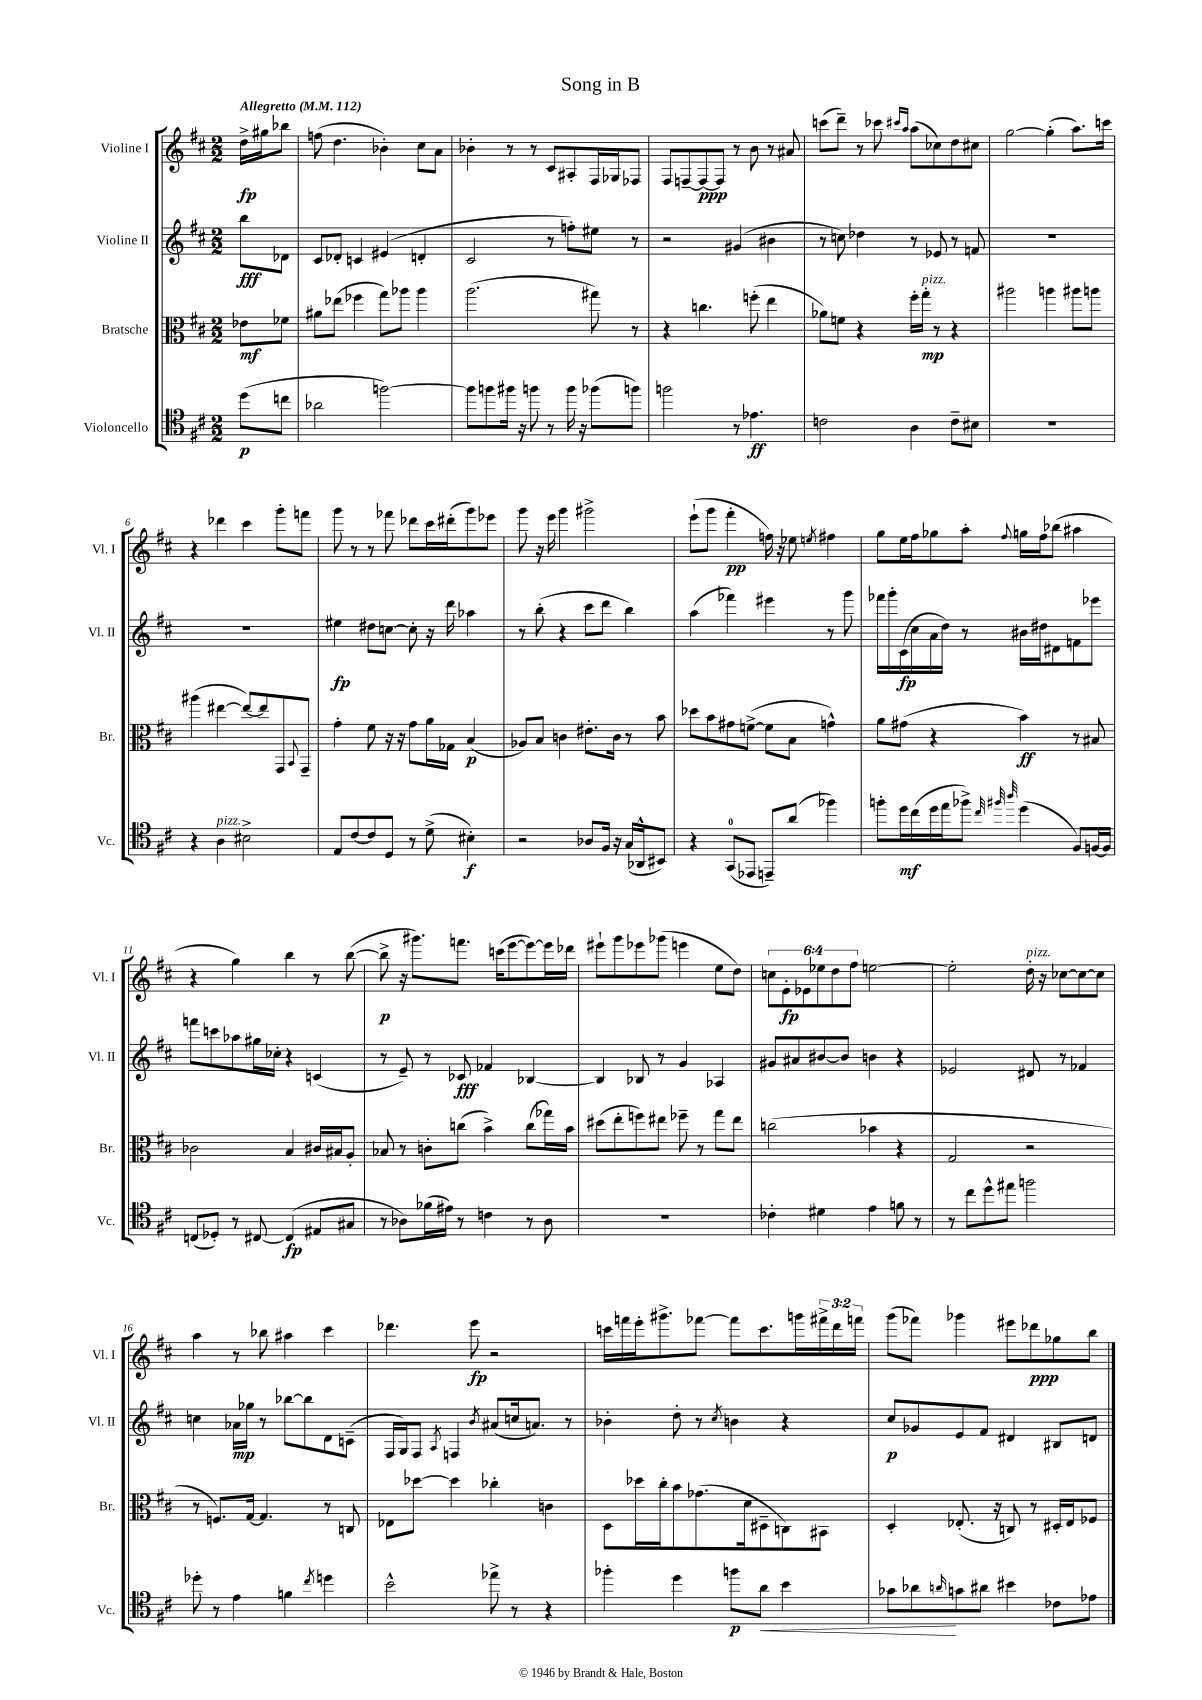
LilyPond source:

\header { title = "Song in B" }
<<
\new StaffGroup <<
\new Staff = "s0" \with { instrumentName = "Violine I" shortInstrumentName = "Vl. I" } {
    \clef treble \key d \major \numericTimeSignature \time 2/2 \override Staff.TupletNumber.text = #tuplet-number::calc-fraction-text \partial 4 \tempo "Allegretto" 4 = 112
    d''16->\fp gis''16 bes''8 |
    f''8( d''4. bes'4-.) cis''8 a'8 |
    bes'4-. r8 r8 cis'8 ais8-. fis16 ges16 fes8 |
    fis8 f8~-- f8~\ppp f8 r8 b'8 r8 ais'8 |
    c'''8( d'''8--) r8 ces'''8 \grace { cis'''16 a''16 } a''8( ces''8) d''8 cis''8 |
    g''2~ g''4-.( a''8.) c'''16 |
    r4 des'''4 cis'''4 g'''8-. f'''8 |
    g'''8 r8 r8 fes'''8 des'''8 cis'''16 dis'''16-.( g'''8) ees'''8 |
    g'''8 r16 e'''16 g'''4 gis'''2-> |
    e'''8-!( g'''8 fis'''4-.\pp f''16) r16 ees''8 \acciaccatura { e''8 } fis''4 |
    g''8 e''16 fis''16 ges''8 a''8-. \appoggiatura { fis''8 } g''16 fis''16 bes''8( ais''4 |
    r4 g''4) b''4 r8 b''8~( |
    b''8->\p r16 gis'''8.) f'''8. c'''16( e'''8~ e'''8~) e'''16 des'''16 |
    eis'''8-! g'''8 ees'''8 ges'''8( e'''4 e''8 d''8) |
    \tuplet 6/4 { c''8 e'8-.\fp ees'8 ees''8 d''8 fis''8 } e''2~ |
    e''2-. d''16-.^\markup { \italic "pizz." } r16 ces''8~ ces''8~ ces''8 |
    a''4 r8 bes''8 ais''4 cis'''4 |
    des'''4. e'''8\fp r2 |
    c'''16 f'''16 e'''16-. gis'''8.-> fes'''8~ fes'''8 c'''8. g'''16 \tuplet 3/2 { fis'''16-> d'''16 f'''16 } |
    g'''8( fes'''8) ges'''4 eis'''8 des'''8\ppp ges''8 b''8 \bar "|." |
}
\new Staff = "s1" \with { instrumentName = "Violine II" shortInstrumentName = "Vl. II" } {
    \clef treble \key d \major \numericTimeSignature \time 2/2 \partial 4
    b''8\fff des'8 |
    cis'8 des'8-. c'4 eis'4( d'4-. |
    cis'2 r8 f''8-.) eis''8 r8 |
    r2 gis'4( bis'4 |
    r8 c''8) des''4 r8 ees'8 r8 f'8 |
    R1 |
    R1 |
    eis''4\fp dis''8 c''8~ c''8-. r16 d'''16 aes''4 |
    r8 b''8-.( r4 cis'''8 d'''8 b''4) |
    a''4( fes'''4) eis'''4 r8 g'''8 |
    fes'''16 g'''16-. cis'16\fp( cis''16 a'16 d''16) r8 bis'16 dis''16 dis'8 f'8 ees'''8 |
    f'''8 c'''8 aes''8 gis''16 ces''16-. r4 c'4( |
    r8 e'8--) r8 ces'8\fff fes'4 bes4~ |
    bes4 bes8 r8 g'4 aes4 |
    gis'8 ais'8 bis'8~ bis'8 b'4 r4 |
    ees'2 dis'8 r8 fes'4 |
    c''4 aes'16\mp ges''16 r8 bes''8~ bes''8 d'8 c'8--( |
    fis16 g16) fis8 \acciaccatura { a8 } f4 \acciaccatura { b'8 } ais'8( c''16 a'8.) r8 |
    bes'4-. d''8-. r8 \acciaccatura { cis''8 } b'4 r4 |
    cis''8\p ges'8 e'8 fis'8 dis'4 bis8 d'8 \bar "|." |
}
\new Staff = "s2" \with { instrumentName = "Bratsche" shortInstrumentName = "Br." } {
    \clef alto \key d \major \numericTimeSignature \time 2/2 \partial 4
    ees'8\mf fes'8 |
    ais'8 ees''8( fes''4 g''8) aes''8 aes''4 |
    a''2.( gis''8) r8 |
    r4 c''4. f''8-.( e''4 |
    aes'8) f'8 r4 fis''16-. g''16-.\mp^\markup { \italic "pizz." } r8 r4 |
    ais''2 a''4 ais''8 a''8 |
    ais''4( eis''4~ eis''8~) eis''8 g,8 \appoggiatura { b,8 } g,8-- |
    g'4-. fis'8 r16 r16 g'8 a'16 ges16 b4\p( |
    aes8) b8 c'4 eis'8.-. c'16 r8 b'8 |
    des''8 b'8 gis'8 f'8~->( f'8 b8 g'4-^) |
    a'8 gis'8( r4 b'4\ff) r8 bis8 |
    ces'2 b4 cis'16 bis16 a8-. |
    bes8 r8 c'8-. c''8( b'4->) c''8( ges''16) b'16 |
    dis''8( e''8-. f''8) eis''8 fes''8-- r8 g''8 eis''8 |
    c''2( bes'4 r4 |
    g2 r2 |
    r8 f8.) g16~ g4. r8 c8 |
    ees8 des''8~ des''4 ces''4-. c'4 |
    d8 des''16 cis''16-. b'8 ges'8.( d'16 dis8-- c8) bis,8 |
    d4-. ees8.-.( r16 c8) r8 dis16-. ees16 fes8 \bar "|." |
}
\new Staff = "s3" \with { instrumentName = "Violoncello" shortInstrumentName = "Vc." } {
    \clef tenor \key d \major \numericTimeSignature \time 2/2 \partial 4
    d''8\p( c''8 |
    aes'2 f''2~) |
    f''8 f''8 fis''16 r16 f''8 r8 f''16 r16 fes''8( f''8) |
    f''2 r8 ees'4.\ff |
    c'2 a4 c'8-- bis8 |
    R1 |
    r4 a4^\markup { \italic "pizz." } bis2-> |
    e8 cis'8~ cis'8 d8 r8 d'8->( bis4-.\f) |
    r2 aes8 fis16 r16 g16( aes,16-^ bis,8) |
    r4 g,8-0( ees,8 e,8--) a'8( fes''4) |
    f''8-. d''16\mf cis''16( d''16 e''16 fes''8->) \grace { cis''32 fis''32 a''32 } d''4( fis8) f16~ f16 |
    c8( des8-.) r8 cis8~ cis4\fp( eis8 gis8 |
    r8 aes8) fes'16( eis'16) r8 c'4 r8 aes8 |
    R1 |
    ces'4-. dis'4 e'4 f'8 r8 |
    r8 cis''8 d''8-^ eis''8 f''2 |
    des''8-. r8 e'4 f'4 \acciaccatura { cis''8 } d''4 |
    b'2-^ ees''8-> r8 r4 |
    fes''4-. d''4 f''8\p a'8\< b'4 |
    ges'8 aes'8\! \grace { a'16 } g'8 ais'8 bis'4 ces'8 ees'8 \bar "|." |
}
>>
>>
